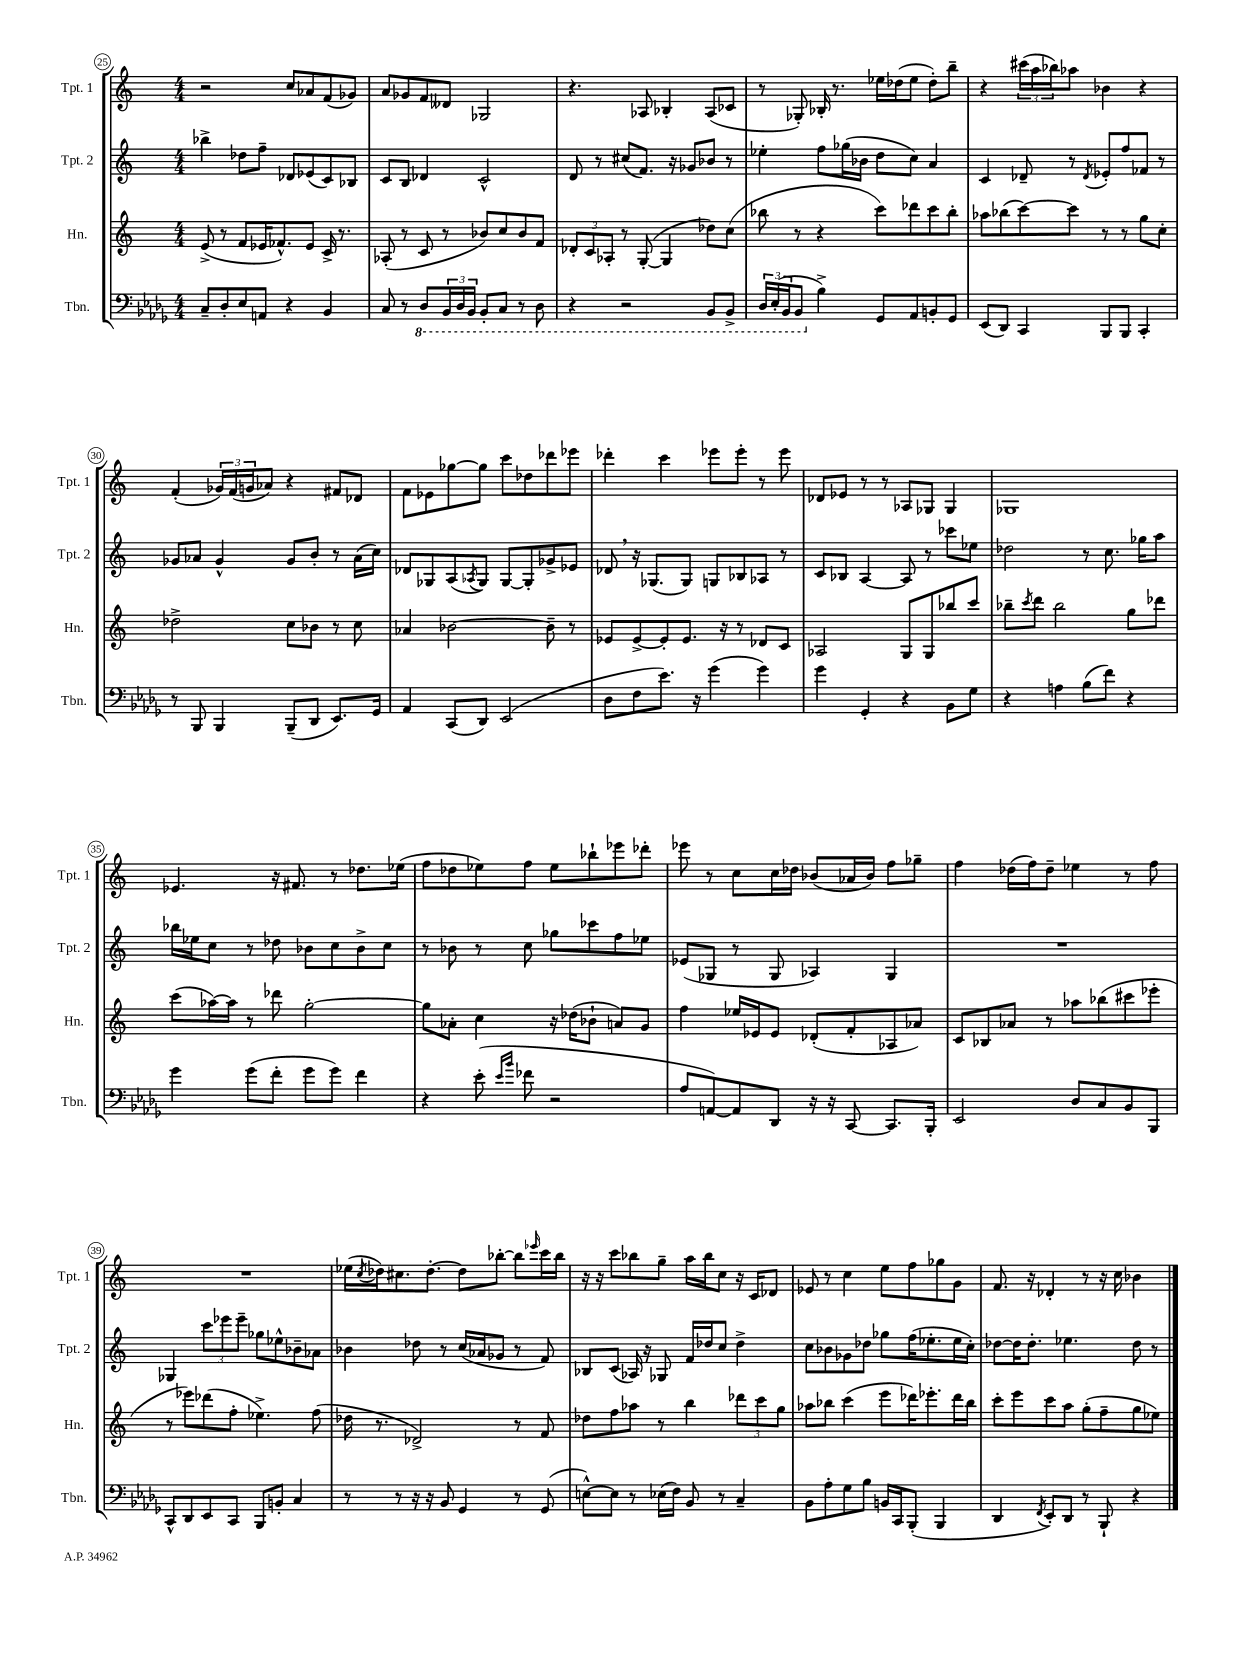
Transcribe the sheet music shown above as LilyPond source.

<<
\new StaffGroup <<
\new Staff = "s0" \with { instrumentName = "Tpt. 1" shortInstrumentName = "Tpt. 1" } {
    \clef treble \key c \major \numericTimeSignature \time 4/4
    r2 c''8 aes'8 f'8( ges'8) |
    a'8 ges'8 f'8 deses'8 ges2 |
    r4. aes8 bes4-. aes8( ces'8 |
    r8 ges8-.) bes16-. r8. ees''16 des''16( ees''8 des''8-.) b''8-- |
    r4 \tuplet 3/2 { cis'''16( a''16 bes''16) } aes''8 bes'4 r4 |
    f'4-.( \tuplet 3/2 { ges'16) f'16( g'16 } aes'8) r4 fis'8 des'8 |
    f'8 ees'8 ges''8~ ges''8 c'''8 des''8 des'''8 ees'''8 |
    des'''4-. c'''4 ees'''8 ees'''8-. r8 ees'''8 |
    des'8 ees'8 r8 r8 aes8 ges8 ges4 |
    ges1 |
    ees'4. r16 fis'8. r8 des''8. ees''16( |
    f''8 des''8 ees''8) f''8 ees''8 bes''8-! ees'''8 des'''8-. |
    ees'''8 r8 c''8 c''16 des''16 bes'8( aes'16 bes'16) f''8 ges''8-- |
    f''4 des''16( f''16) des''8-- ees''4 r8 f''8 |
    R1 |
    ees''16( \acciaccatura { c''8 } des''16) cis''8. des''8.~-. des''8 bes''8~-. bes''8 \grace { ees'''16 } c'''16 bes''16 |
    r16 r16 c'''8 bes''8 g''8-- a''16 bes''16 c''8 r16 c'16 des'8 |
    ees'8 r8 c''4 e''8 f''8 ges''8 g'8 |
    f'8. r16 des'4-. r8 r16 c''16 bes'4 \bar "|." |
}
\new Staff = "s1" \with { instrumentName = "Tpt. 2" shortInstrumentName = "Tpt. 2" } {
    \clef treble \key c \major \numericTimeSignature \time 4/4
    bes''4-> des''8 f''8-- des'8 ees'8( c'8) bes8 |
    c'8 b8 des'4 c'2-^ |
    d'8 r8 cis''8( f'8.) r16 ges'8 bes'8 r8 |
    ees''4-. f''8 ges''16( bes'16 d''8 c''8) a'4 |
    c'4 des'8-- r8 \acciaccatura { des'8 } ees'8-. f''8 fes'8 r8 |
    ges'8 aes'8 ges'4-^ ges'8 b'8-. r8 aes'16( c''16) |
    des'8 ges8 a8( \acciaccatura { aes8 } ges8) ges8~ ges8-. ges'8-> ees'8 |
    des'8 \breathe r16 ges8.( ges8) g8 bes8 aes8 r8 |
    c'8 bes8 a4~ a8 r8 ces'''8 ees''8 |
    des''2 r8 c''8. ges''16 a''8 |
    bes''16 ees''16 c''8 r8 des''8 bes'8 c''8 bes'8-> c''8 |
    r8 bes'8 r8 c''8 ges''8 ces'''8 f''8 ees''8 |
    ees'8( ges8 r8 ges8 aes4) ges4 |
    R1 |
    ges4 \tuplet 3/2 { c'''8 ees'''8 ees'''8-- } ges''8 ees''8-^ bes'8-- aes'8 |
    bes'4 des''8 r8 c''16( aes'16 ges'8 r8 f'8) |
    bes8 c'8( aes16) r16 ges8 f'16 des''16 c''8 des''4-> |
    c''8 bes'8 ges'8 des''8 ges''8 f''16( ees''8.-. ees''16 c''16-.) |
    des''8~ des''16 des''8.-. ees''4. des''8 r8 \bar "|." |
}
\new Staff = "s2" \with { instrumentName = "Hn." shortInstrumentName = "Hn." } {
    \clef treble \key c \major \numericTimeSignature \time 4/4
    e'8->( r8 f'8 ees'16 fes'8.-^) ees'8 c'16-> r8. |
    aes8-.( r8 c'8 r8 bes'8) c''8 bes'8 f'8 |
    \tuplet 3/2 { des'8-. c'8 aes8-. } r8 g8~-.( g4 des''8) c''8( |
    bes''8 r8 r4 c'''8) des'''8 c'''8 bes''8-. |
    aes''8 bes''8( c'''8~) c'''8 r8 r8 g''8 c''8-. |
    des''2-> c''8 bes'8 r8 c''8 |
    aes'4 bes'2~ bes'8-- r8 |
    ees'8 ees'8~-> ees'8-. ees'8. r16 r8 des'8 c'8 |
    aes2 g8 g8 bes''8 c'''8 |
    bes''8-- \acciaccatura { c'''8 } d'''8 bes''2 g''8 des'''8 |
    c'''8( aes''16~) aes''16 r8 des'''8 g''2~-. |
    g''8 aes'8-. c''4 r16 des''16( bes'8-! a'8) g'8 |
    f''4 ees''16 ees'16 ees'8 des'8-.( f'8-. aes8 aes'8) |
    c'8 bes8 aes'8 r8 aes''8 bes''8( cis'''8 ees'''8-. |
    r8 ees'''8) des'''8( f''8-. ees''4.->) f''8( |
    des''16 r8. des'2->) r8 f'8 |
    des''8 f''8 aes''8 r8 b''4 \tuplet 3/2 { des'''8 c'''8 g''8 } |
    aes''8 bes''8 c'''4( e'''8 des'''16) ees'''8.-. des'''16 bes''16 |
    c'''8-. e'''8 c'''8 a''8 g''8-.( f''8-- g''8 ees''8) \bar "|." |
}
\new Staff = "s3" \with { instrumentName = "Tbn." shortInstrumentName = "Tbn." } {
    \clef bass \key des \major \numericTimeSignature \time 4/4
    c8-- des8-. ees8 a,8 r4 bes,4 |
    c8 r8 \ottava #-1 des,8 \tuplet 3/2 { bes,,16 des,16 bes,,16 } bes,,8-. c,8 r8 des,8 |
    r4 r2 bes,,8 bes,,8-> |
    \tuplet 3/2 { des,16 ees,16-.( bes,,16 } bes,,8 \ottava #0 bes4->) ges,8 aes,8 b,8-. ges,8 |
    ees,8( des,8) c,4 bes,,8 bes,,8 c,4-. |
    r8 bes,,8 bes,,4 bes,,8--( des,8 ees,8.) ges,16 |
    aes,4 c,8( des,8) ees,2( |
    des8 f8 ees'8.) r16 ges'4( ges'4) |
    ges'4 ges,4-. r4 bes,8 ges8 |
    r4 a4 bes8( f'8) r4 |
    ges'4 ges'8( f'8-. ges'8 ges'8) f'4 |
    r4 ees'8-.( \grace { ees'16 bes'16 } fes'8 r2 |
    aes8 a,8~) a,8 des,8 r16 r16 c,8~ c,8. bes,,16-. |
    ees,2 des8 c8 bes,8 bes,,8 |
    c,8-^ des,8 ees,8 c,8 bes,,8 b,8-. c4 |
    r8 r8 r16 r16 bes,8 ges,4 r8 ges,8( |
    e8~-^) e8 r8 ees16( f16) bes,8 r8 c4-- |
    bes,8 aes8-. ges8 bes8 b,16 c,16 bes,,8-.( bes,,4 |
    des,4 \acciaccatura { f,8 } ees,8-.) des,8 r8 bes,,8-! r4 \bar "|." |
}
>>
>>
\layout { \context { \Score currentBarNumber = #25 \override BarNumber.stencil = #(make-stencil-circler 0.1 0.3 ly:text-interface::print) } }
